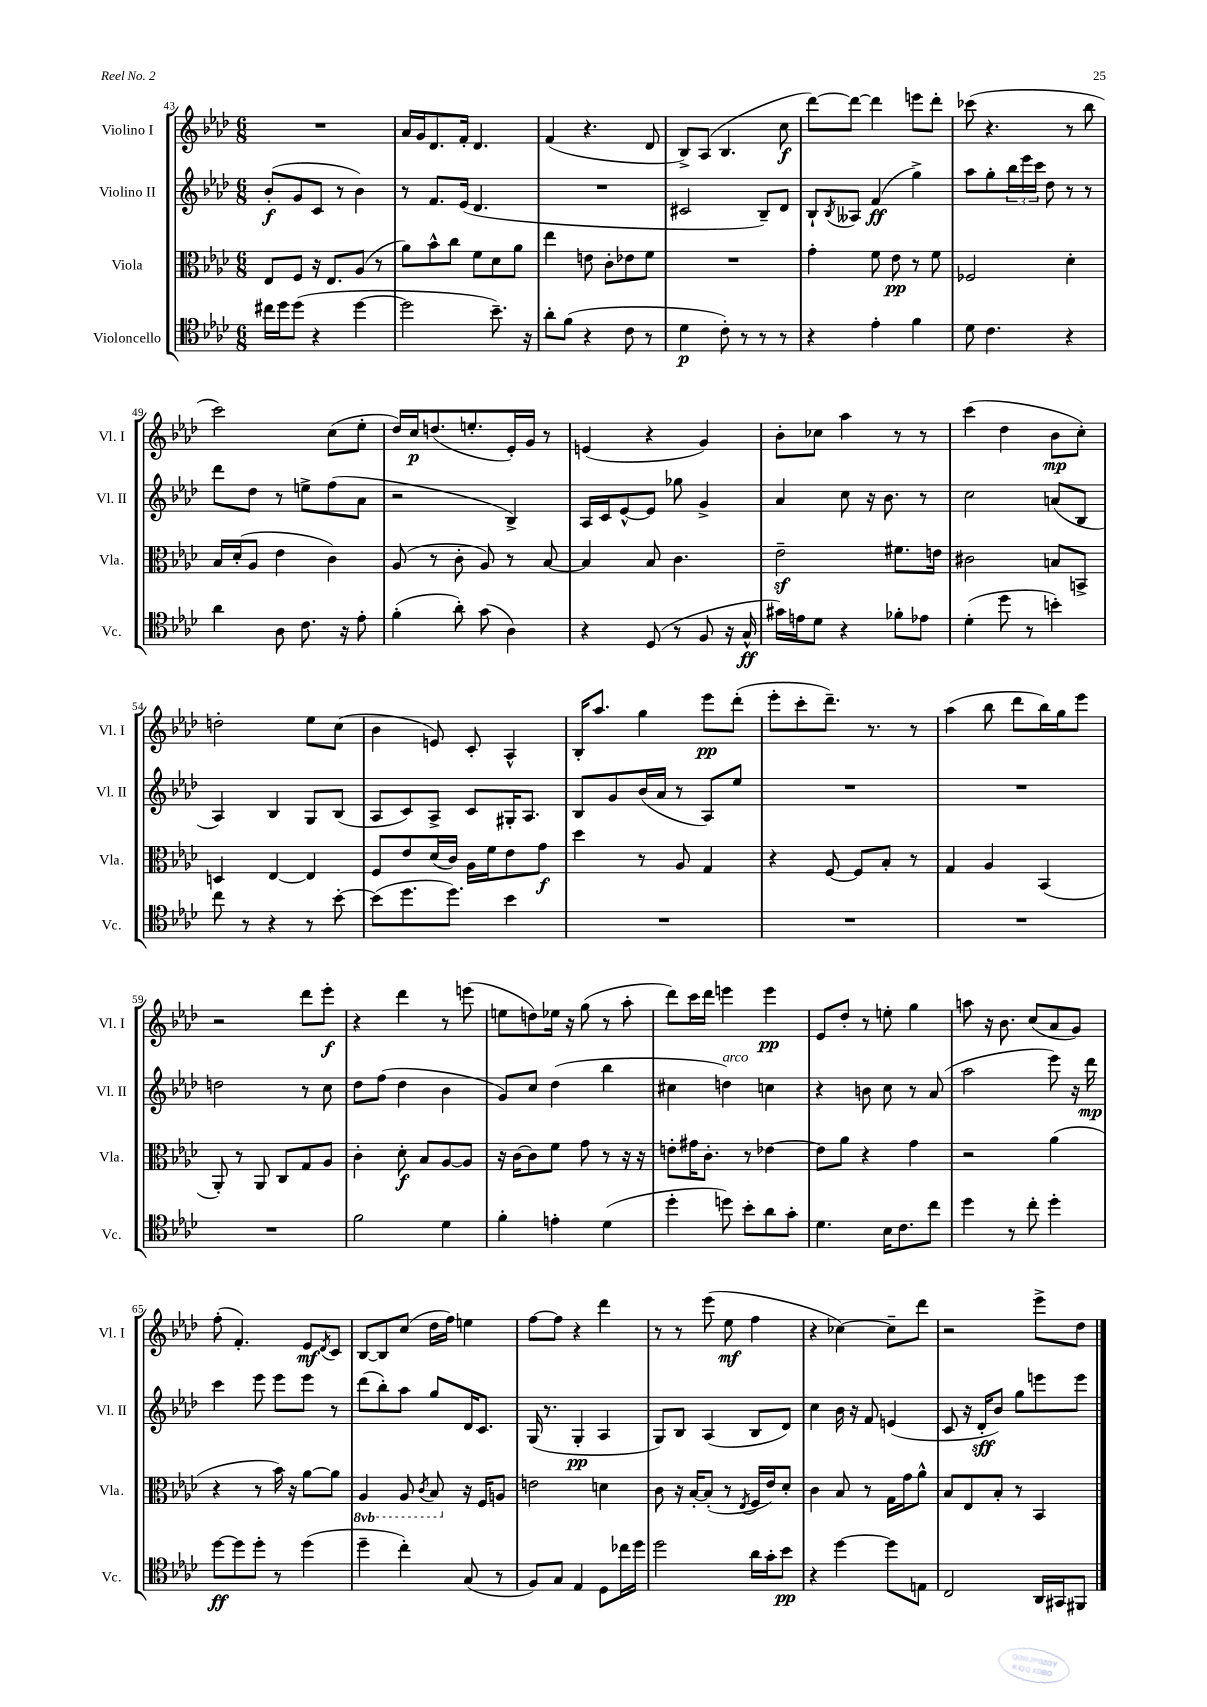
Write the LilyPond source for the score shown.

<<
\new StaffGroup <<
\new Staff = "s0" \with { instrumentName = "Violino I" shortInstrumentName = "Vl. I" } {
    \clef treble \key aes \major \numericTimeSignature \time 6/8
    R2. |
    aes'16 g'16 des'8. f'16-. des'4. |
    f'4( r4. des'8 |
    bes8->) aes8( bes4. c''8\f |
    des'''8~) des'''8~ des'''4 e'''8 des'''8-. |
    ces'''8( r4. r8 bes''8 |
    c'''2) c''8( ees''8-. |
    des''16) c''16\p d''8.( e''8.-. ees'16-.) g'16 r8 |
    e'4( r4 g'4) |
    bes'8-. ces''8 aes''4 r8 r8 |
    c'''4( des''4 bes'8\mp c''8-.) |
    d''2-. ees''8 c''8( |
    bes'4 e'8) c'8-. aes4-^ |
    bes16-. aes''8. g''4 ees'''8\pp des'''8-.( |
    ees'''8-. c'''8-. des'''8.--) r8. r8 |
    aes''4( bes''8 des'''8 bes''16) g''16 ees'''8 |
    r2 des'''8 ees'''8-.\f |
    r4 des'''4 r8 e'''8( |
    e''8 d''8) ees''16 r16 g''8( r8 aes''8-. |
    des'''8) c'''16 des'''16 e'''4 e'''4\pp |
    ees'8 des''8-. r8 e''8-. g''4 |
    a''8 r16 bes'8. c''8( aes'8 g'8) |
    f''8-.( f'4.-.) ees'8\mf \acciaccatura { des'8 } c'8 |
    bes8~ bes8 c''8( des''16 f''16) e''4 |
    f''8~ f''8 r4 des'''4 |
    r8 r8 ees'''8( ees''8\mf f''4 |
    r4 ces''4~) ces''8-- des'''8 |
    r2 ees'''8-> des''8 \bar "|." |
}
\new Staff = "s1" \with { instrumentName = "Violino II" shortInstrumentName = "Vl. II" } {
    \clef treble \key aes \major \numericTimeSignature \time 6/8
    bes'8-.\f( g'8 c'8 r8 bes'4) |
    r8 f'8. ees'16( des'4. |
    R2. |
    cis'2 bes8--) des'8 |
    bes8-! \acciaccatura { bes8 } aeses8 f'4\ff( g''4->) |
    aes''8 g''8-. \tuplet 3/2 { bes''16 ees'''16 c'''16 } des''8 r8 r8 |
    des'''8 des''8 r8 e''8-> f''8( aes'8 |
    r2 bes4->) |
    aes16 c'16 ees'8~-^ ees'8 ges''8 g'4-> |
    aes'4 c''8 r16 bes'8. r8 |
    c''2 a'8( bes8 |
    aes4) bes4 g8 bes8( |
    aes8 c'8) aes8-> c'8 gis16-. aes8. |
    bes8 g'8 bes'16( aes'16 r8 aes8) ees''8 |
    R2. |
    R2. |
    d''2 r8 c''8 |
    des''8 f''8( des''4 bes'4 |
    g'8) c''8 des''4( bes''4 |
    cis''4 d''4^\markup { \italic "arco" }) c''4 |
    r4 b'8 c''8 r8 aes'8( |
    aes''2 ees'''8) r16 des'''16\mp |
    c'''4 ees'''8 ees'''8 ees'''8 r8 |
    des'''8( bes''8-.) aes''8 g''8 des'16 c'8. |
    g16( r8. g4-.\pp aes4 |
    g8) bes8 aes4( bes8 des'8) |
    c''4 bes'16 r16 f'8 e'4( |
    c'8 r16 des'16-.\sff bes'8) g''8 e'''8 e'''8 \bar "|." |
}
\new Staff = "s2" \with { instrumentName = "Viola" shortInstrumentName = "Vla." } {
    \clef alto \key aes \major \numericTimeSignature \time 6/8 \set Staff.ottavationMarkups = #ottavation-simple-ordinals
    ees8 f8 r16 ees8. aes8( r8 |
    aes'8) bes'8-^ c''8 f'8 des'8 aes'8 |
    ees''4 e'8 c'8-. ees'8 f'8 |
    R2. |
    g'4-. f'8 ees'8\pp r8 f'8 |
    fes2 des'4-. |
    bes16 des'16-.( aes8 ees'4 c'4) |
    aes8( r8 c'8-. aes8) r8 bes8~ |
    bes4 bes8 c'4. |
    ees'2--\sf fis'8. e'16 |
    cis'2 b8 b,8-> |
    d4 ees4~ ees4 |
    f8 ees'8 des'16( c'16) aes16 f'16 ees'8 g'8\f |
    des''4 r8 aes8 g4 |
    r4 f8~ f8 bes8-. r8 |
    g4 aes4 bes,4( |
    aes,8-.) r8 aes,8 c8 g8 aes8 |
    c'4-. des'8-.\f bes8 aes8~ aes8 |
    r16 c'16~ c'8 f'8 g'8 r8 r16 r16 |
    e'8-. gis'16 c'8.-. r8 ees'4~ |
    ees'8 aes'8 r4 g'4 |
    r2 aes'4( |
    r4 r8 bes'16) r16 aes'8~ aes'8 |
    \ottava #-1 aes,4 aes,8 \acciaccatura { c8 } bes,8 \ottava #0 r16 f16 a8 |
    e'2 d'4 |
    c'8 r16 bes16~-. bes8-.( r8 \acciaccatura { ees8 } f16 ees'16) des'8-. |
    c'4 bes8 r8 g16 g'16 aes'8-^ |
    bes8 ees8 bes8-. r8 bes,4 \bar "|." |
}
\new Staff = "s3" \with { instrumentName = "Violoncello" shortInstrumentName = "Vc." } {
    \clef tenor \key aes \major \numericTimeSignature \time 6/8
    cis''16 des''16 des''8( r4 des''4~ |
    des''2 bes'8.--) r16 |
    aes'8-. f'8( r4 c'8 r8 |
    des'4\p c'8-.) r8 r8 r8 |
    r4 ees'4-. f'4 |
    des'8 c'4. r4 |
    aes'4 aes8 c'8. r16 ees'8-. |
    f'4-.( aes'8-.) g'8( aes4) |
    r4 des8( r8 f8 r16 g16-^\ff |
    gis'16) e'16 des'8 r4 fes'8-. ees'8 |
    des'4-.( des''8 r8 b'4-.) |
    c''8 r8 r4 r8 bes'8~-. |
    bes'8( des''8. des''8.) bes'4 |
    R2. |
    R2. |
    R2. |
    R2. |
    f'2 des'4 |
    f'4-. e'4-. des'4( |
    des''4-. d''8) bes'8-. aes'8 g'8-. |
    des'4. bes16 c'8. c''8 |
    des''4 r8 c''8-. des''4-. |
    des''8~\ff des''8 des''8-. r8 des''4( |
    des''4-- c''4-.) g8( r8 |
    f8) g8 ees4 des8 ces''16 des''16 |
    des''2 aes'16 g'16-. bes'8\pp |
    r4 des''4~ des''8 e8 |
    c2 aes,16 gis,16 fis,8 \bar "|." |
}
>>
>>
\layout { \context { \Score currentBarNumber = #43 } }
